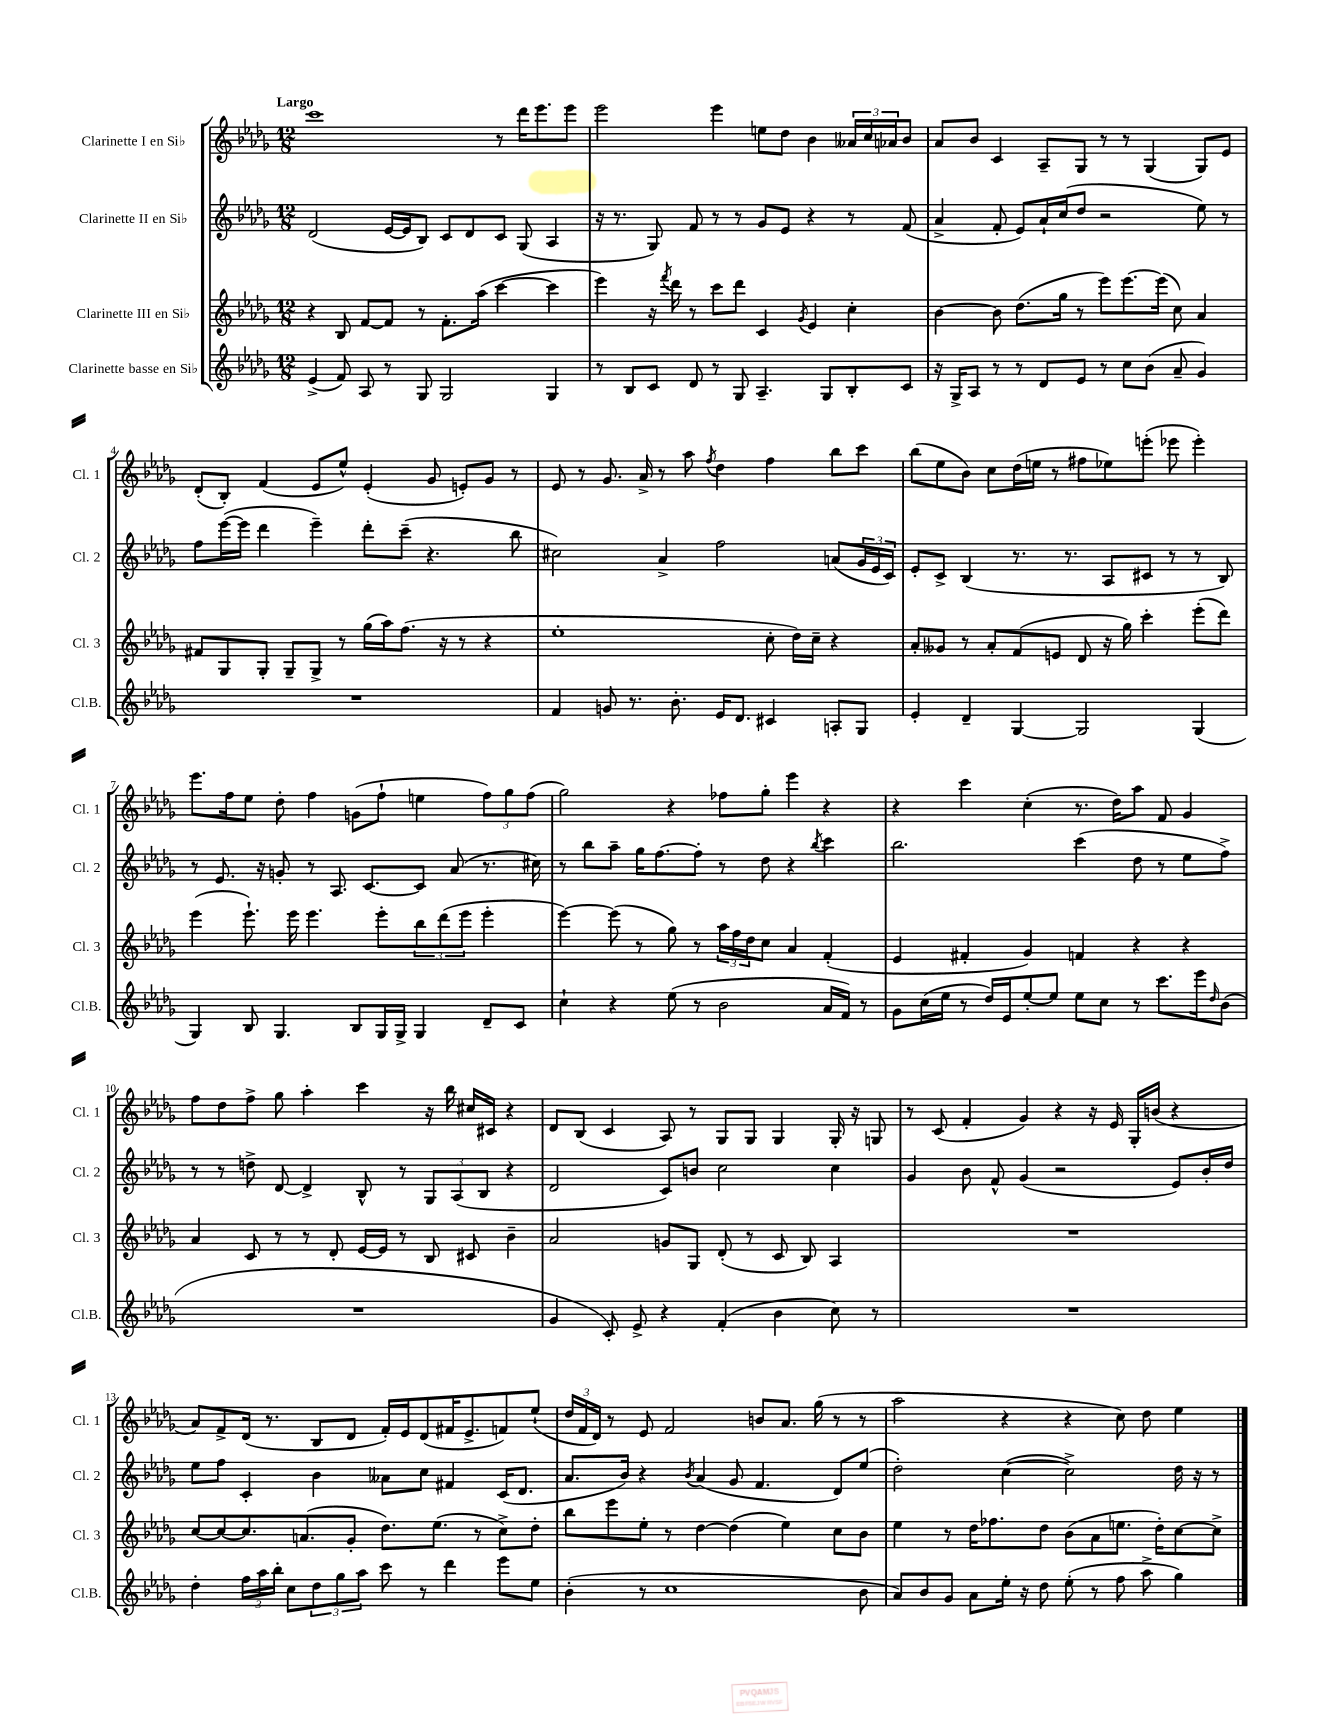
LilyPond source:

<<
\new StaffGroup <<
\new Staff = "s0" \with { instrumentName = "Clarinette I en Sib" shortInstrumentName = "Cl. 1" } {
    \clef treble \key des \major \numericTimeSignature \time 12/8 \tempo "Largo"
    c'''1 r8 des'''16 ees'''8. ees'''8 |
    ees'''2 ees'''4 e''8 des''8 bes'4 \tuplet 3/2 { aeses'16 c''16 aes'16 } bes'8 |
    aes'8 bes'8 c'4 aes8-- ges8 r8 r8 ges4( ges8) ees'8 |
    des'8-.( bes8-.) f'4( ees'8 ees''8-^) ees'4-.( ges'8 e'8-.) ges'8 r8 |
    ees'8 r8 ges'8. aes'16-> r8 aes''8 \acciaccatura { f''8 } des''4 f''4 bes''8 c'''8 |
    bes''8( ees''8 bes'8) c''8 des''16( e''16 r8 fis''8 ees''8) e'''8-.( ees'''8 ees'''4-.) |
    ees'''8. f''16 ees''8 des''8-. f''4 g'8( f''8-! e''4 \tuplet 3/2 { f''8) ges''8 f''8( } |
    ges''2) r4 fes''8 ges''8-. ees'''4 r4 |
    r4 c'''4 c''4-.( r8. des''16) aes''8 f'8 ges'4 |
    f''8 des''8 f''8-> ges''8 aes''4-. c'''4 r16 bes''16 cis''16 cis'16 r4 |
    des'8 bes8( c'4 aes8) r8 ges8 ges8 ges4 ges16-. r16 g8 |
    r8 c'8( f'4-. ges'4) r4 r16 ees'16 ges16-. b'16( r4 |
    aes'8) f'8-> des'16( r8. bes8 des'8 f'16-.) ees'16 des'8( fis'16 ees'8.-> f'8) ees''8-!( |
    \tuplet 3/2 { des''16 f'16 des'16) } r8 ees'8 f'2 b'8 aes'8. ges''16( r8 r8 |
    aes''2 r4 r4 c''8) des''8 ees''4 \bar "|." |
}
\new Staff = "s1" \with { instrumentName = "Clarinette II en Sib" shortInstrumentName = "Cl. 2" } {
    \clef treble \key des \major \numericTimeSignature \time 12/8
    des'2( ees'16~ ees'16 bes8) c'8 des'8 c'8 ges8( aes4 |
    r16 r8. ges8) f'8 r8 r8 ges'8 ees'8 r4 r8 f'8( |
    aes'4-> f'8-. ees'8) aes'16-! c''16( des''8 r2 ees''8) r8 |
    f''8 ees'''16~( ees'''16 des'''4 ees'''4--) des'''8-. c'''8--( r4. bes''8 |
    cis''2) aes'4-> f''2 a'8( \tuplet 3/2 { ges'16 ees'16 c'16) } |
    ees'8-. c'8-> bes4( r8. r8. aes8 cis'8 r8 r8 bes8) |
    r8 ees'8. r16 g'8-. r8 aes8. c'8.~ c'8 aes'8( r8. cis''16) |
    r8 bes''8 aes''8-- ges''16 f''8.~ f''8-. r8 des''8 r4 \acciaccatura { bes''8 } c'''4 |
    bes''2. c'''4( des''8 r8 ees''8 f''8->) |
    r8 r8 d''8-> des'8~ des'4-> bes8-^ r8 \tuplet 3/2 { ges8 aes8( bes8 } r4 |
    des'2 c'8) b'8 c''2 c''4 |
    ges'4 bes'8 f'8-^ ges'4( r2 ees'8) bes'16-. des''16 |
    ees''8 f''8 c'4-. bes'4 aeses'8 c''8 fis'4 c'16( des'8. |
    aes'8. bes'16) r4 \acciaccatura { bes'8 } aes'4( ges'8 f'4. des'8) ees''8( |
    des''2-.) c''4~( c''2->) des''16 r16 r8 \bar "|." |
}
\new Staff = "s2" \with { instrumentName = "Clarinette III en Sib" shortInstrumentName = "Cl. 3" } {
    \clef treble \key des \major \numericTimeSignature \time 12/8
    r4 bes8 f'8~ f'8 r8 f'8.-. aes''16( c'''4~ c'''4 |
    ees'''4) r16 \acciaccatura { f'''8 } des'''16 r8 c'''8 des'''8 c'4 \acciaccatura { ges'8 } ees'4 c''4-. |
    bes'4~ bes'8 des''8.( ges''16 r8 ees'''8) ees'''8.~ ees'''16( c''8) aes'4 |
    fis'8 ges8 ges8-. ges8-- ges8-> r8 ges''16( aes''16) f''8.( r16 r8 r4 |
    ees''1-. c''8-. des''16) c''16-- r4 |
    aes'8-. geses'8 r8 aes'8-. f'8( e'8 des'8 r16 ges''16) c'''4-. ees'''8-.( des'''8) |
    ees'''4( ees'''8.-!) ees'''16 ees'''4. ees'''8-. \tuplet 3/2 { bes''8 des'''8( ees'''8 } ees'''4-. |
    ees'''4~) ees'''8( r8 ges''8) r8 \tuplet 3/2 { aes''16 f''16 des''16 } c''8 aes'4 f'4-.( |
    ees'4 fis'4-. ges'4) f'4 r4 r4 |
    aes'4 c'8 r8 r8 des'8-. ees'16~ ees'16 r8 bes8 cis'8 bes'4-- |
    aes'2 g'8 ges8 des'8-.( r8 c'8 bes8) aes4 |
    R1. |
    c''8~ c''8~ c''8. a'8.( ges'8-. des''8.) ees''8.( r8 c''8->) des''8-. |
    bes''8 ees'''8 ees''8-. r8 des''4~ des''4( ees''4) c''8 bes'8 |
    ees''4 r8 des''16 fes''8. des''8 bes'8( aes'8 e''8. des''16-.) c''8~ c''8-> \bar "|." |
}
\new Staff = "s3" \with { instrumentName = "Clarinette basse en Sib" shortInstrumentName = "Cl.B." } {
    \clef treble \key des \major \numericTimeSignature \time 12/8
    ees'4->( f'8) aes8 r8 ges8 ges2 ges4 |
    r8 bes8 c'8 des'8 r8 ges8 aes4.-- ges8 bes8-. c'8 |
    r16 ges16-> aes8 r8 r8 des'8 ees'8 r8 c''8 bes'8( aes'8-- ges'4) |
    R1. |
    f'4 g'8 r8. bes'8.-. ees'16 des'8. cis'4 a8-. ges8 |
    ees'4-. des'4-- ges4~ ges2 ges4( |
    ges4) bes8 ges4. bes8 ges16 ges16-> ges4 des'8-- c'8 |
    c''4-! r4 ees''8( r8 bes'2 aes'16 f'16) r8 |
    ges'8 c''16( ees''16 r8 des''16) ees'16 ees''8~-. ees''8 ees''8 c''8 r8 c'''8. ees'''16 \grace { des''16 } bes'8( |
    R1. |
    ges'4 c'8-.) ees'8-> r4 f'4-.( bes'4 c''8) r8 |
    R1. |
    des''4-. \tuplet 3/2 { f''16 aes''16 bes''16-. } c''8 \tuplet 3/2 { des''8 ges''8 aes''8 } c'''8 r8 des'''4 ees'''8 ees''8 |
    bes'4-.( r8 c''1 bes'8 |
    aes'8) bes'8 ges'8 aes'8 ees''16-. r16 des''8 ees''8-.( r8 f''8 aes''8-> ges''4) \bar "|." |
}
>>
>>
